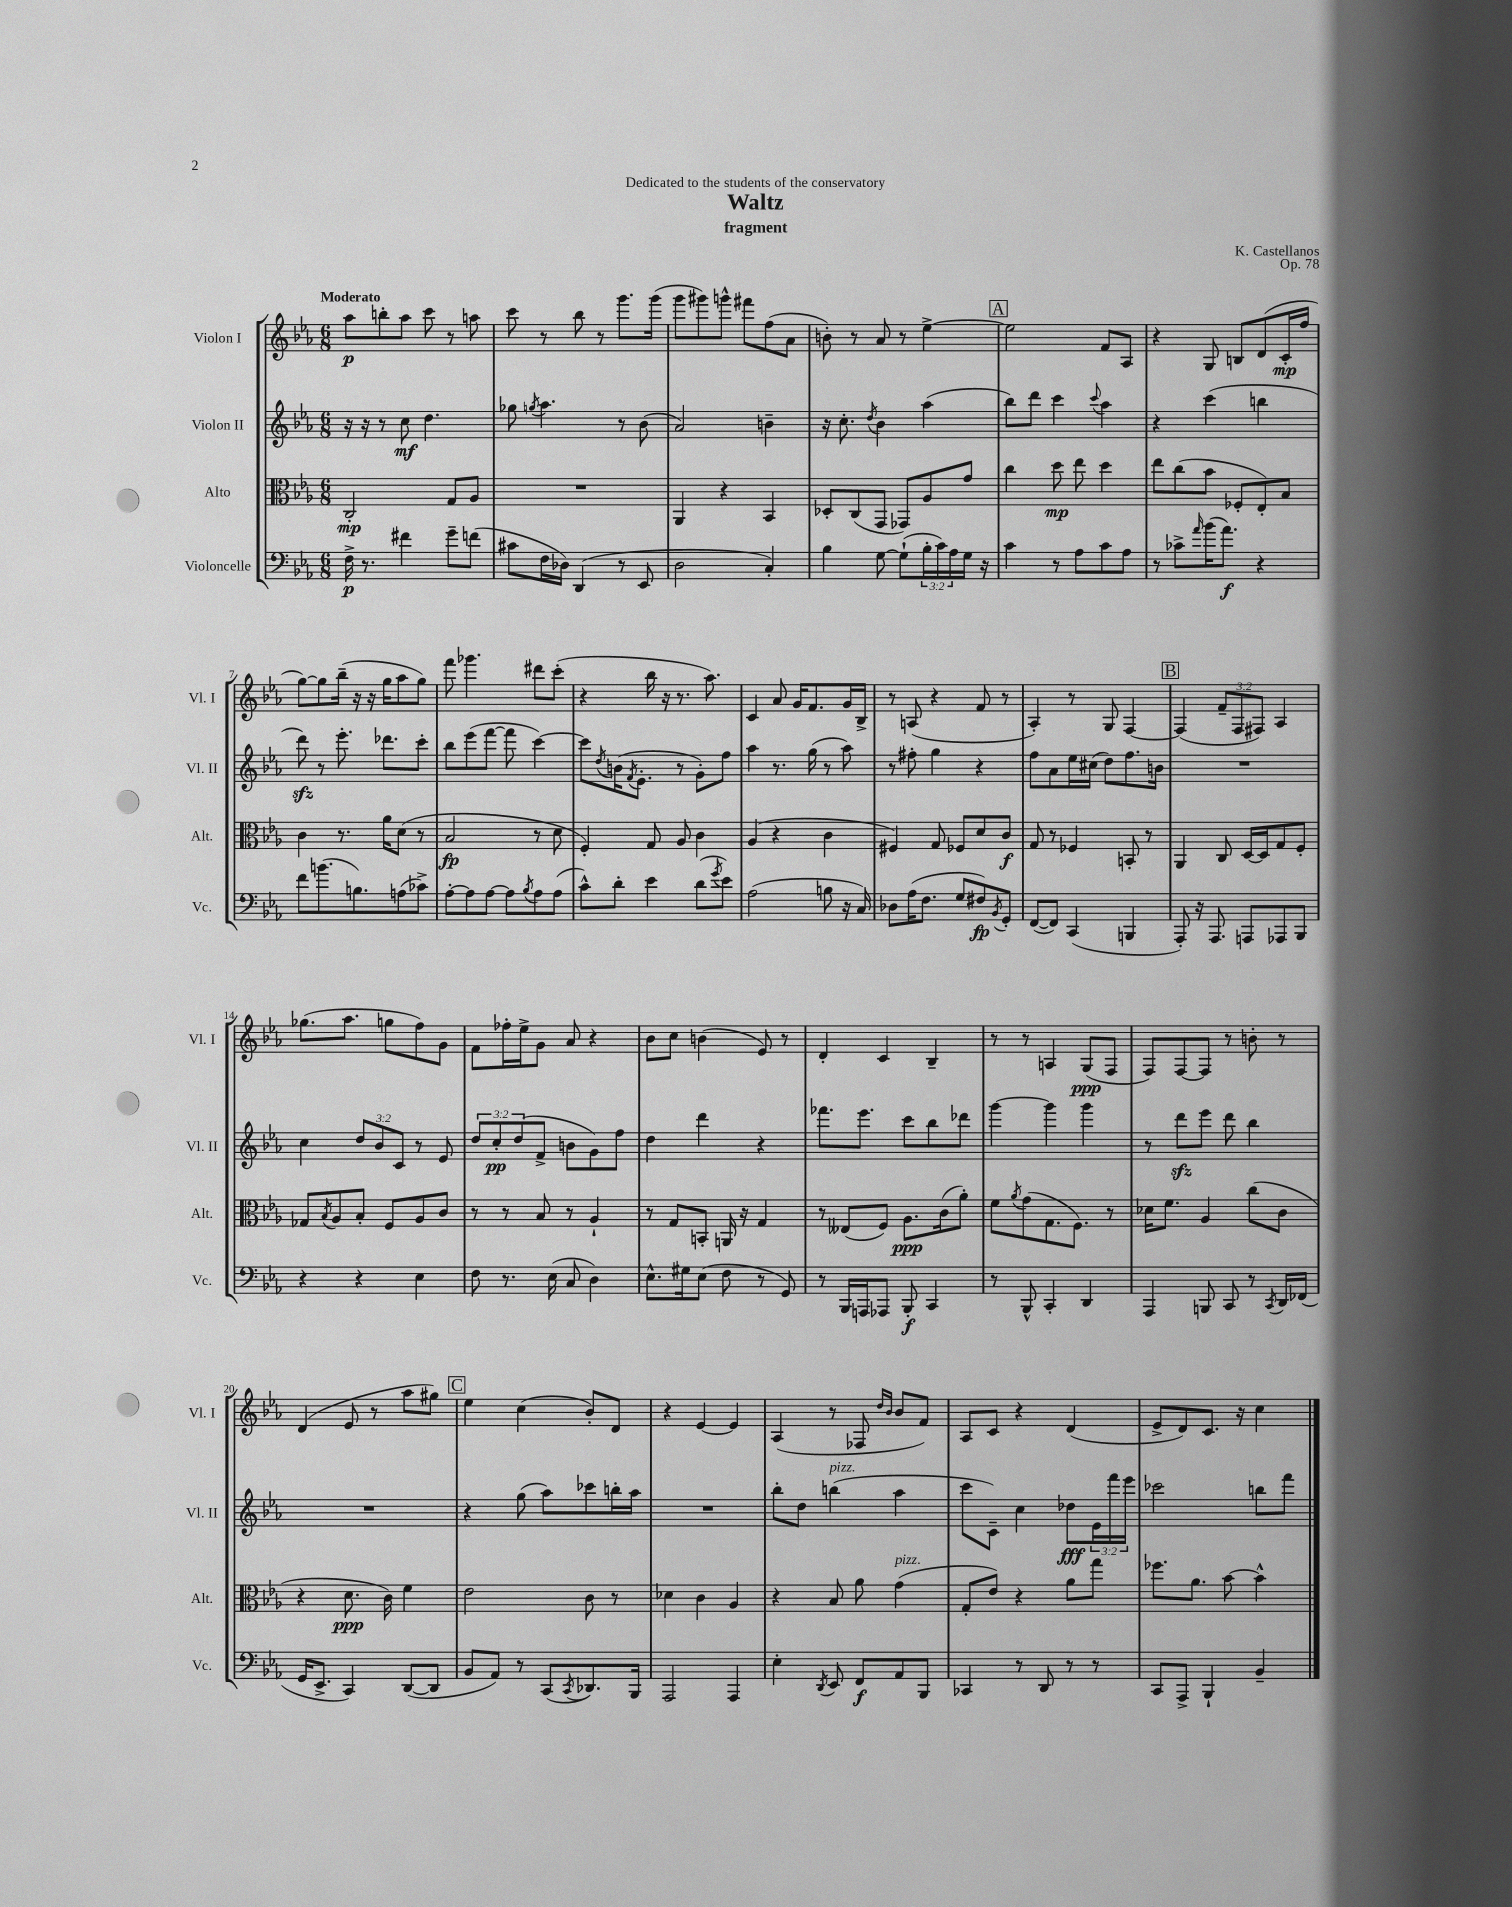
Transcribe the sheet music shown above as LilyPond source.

\header { title = "Waltz" composer = "K. Castellanos" subtitle = "fragment" dedication = "Dedicated to the students of the conservatory" opus = "Op. 78" }
<<
\new StaffGroup <<
\new Staff = "s0" \with { instrumentName = "Violon I" shortInstrumentName = "Vl. I" } {
    \clef treble \key ees \major \numericTimeSignature \time 6/8 \override Staff.TupletNumber.text = #tuplet-number::calc-fraction-text \tempo "Moderato"
    aes''8\p b''8-. aes''8 c'''8 r8 a''8 |
    c'''8 r8 bes''8 r8 g'''8. g'''16( |
    g'''8 gis'''8) g'''8-^ fis'''8 f''8( aes'8 |
    b'8-.) r8 aes'8 r8 ees''4~-> |
    \mark \markup { \box "A" } ees''2 f'8 aes8 |
    r4 g8 b8 d'8( c'16-.\mp f''16 |
    g''8~) g''8 bes''16--( r16 r16 g''16 aes''8 g''8) |
    f'''8 ges'''4. dis'''8 c'''8-.( |
    r4 bes''16 r16 r8. aes''8.) |
    c'4 aes'8 g'16 f'8. g'16 bes16-> |
    r8 a8( r4 f'8 r8 |
    aes4-.) r8 g8 f4~ |
    \mark \markup { \box "B" } f4( \tuplet 3/2 { f'8-- f8 fis8) } aes4 |
    ges''8.( aes''8. g''8 f''8) g'8 |
    f'8 fes''16-. ees''16-> g'8 aes'8 r4 |
    bes'8 c''8 b'4( ees'8) r8 |
    d'4-. c'4 bes4-- |
    r8 r8 a4 g8\ppp( f8 |
    f8) f8~ f8 r8 b'8-. r8 |
    d'4( ees'8 r8 aes''8 gis''8) |
    \mark \markup { \box "C" } ees''4 c''4( bes'8-.) d'8 |
    r4 ees'4~ ees'4 |
    aes4( r8 fes8 \grace { d''16 bes'16 } bes'8 f'8) |
    aes8 c'8 r4 d'4( |
    ees'8-> d'8) c'8. r16 c''4 \bar "|." |
}
\new Staff = "s1" \with { instrumentName = "Violon II" shortInstrumentName = "Vl. II" } {
    \clef treble \key ees \major \numericTimeSignature \time 6/8 \override Staff.TupletNumber.text = #tuplet-number::calc-fraction-text
    r16 r16 r8 c''8\mf d''4. |
    ges''8 \acciaccatura { g''8 } aes''4. r8 bes'8( |
    aes'2) b'4-- |
    r16 c''8.-. \acciaccatura { d''8 } bes'4 aes''4( |
    \mark \markup { \box "A" } bes''8) d'''8 c'''4 \appoggiatura { c'''8 } aes''4 |
    r4 c'''4( b''4 |
    d'''8\sfz) r8 ees'''8.-. des'''8. c'''8-. |
    bes''8 ees'''8( f'''8~ f'''8 c'''4~) |
    c'''8 \acciaccatura { d''8 } b'16( \acciaccatura { f'8 } ees'8.-. r8 g'8-.) f''8 |
    aes''4 r8. g''16( r8 aes''8) |
    r8 fis''8-. g''4 r4 |
    f''8 aes'8 ees''16 cis''16( d''8) f''8. b'16 |
    \mark \markup { \box "B" } R2. |
    c''4 \tuplet 3/2 { d''8 bes'8 c'8 } r8 ees'8 |
    \tuplet 3/2 { d''8 c''8-.\pp d''8( } f'8-> b'8 g'8) f''8 |
    d''4 d'''4 r4 |
    fes'''8. ees'''8. c'''8 bes''8 des'''8 |
    g'''4~ g'''4 g'''4 |
    r8 d'''8\sfz ees'''8 d'''8 bes''4 |
    R2. |
    \mark \markup { \box "C" } r4 g''8( aes''8) ces'''8 b''16-. aes''16 |
    R2. |
    bes''8-. d''8 b''4^\markup { \italic "pizz." }( aes''4 |
    c'''8 c'8--) c''4 des''8\fff \tuplet 3/2 { ees'16 f'''16 ees'''16 } |
    ces'''2 b''8 f'''8 \bar "|." |
}
\new Staff = "s2" \with { instrumentName = "Alto" shortInstrumentName = "Alt." } {
    \clef alto \key ees \major \numericTimeSignature \time 6/8
    c2-.\mp g8 aes8 |
    R2. |
    aes,4 r4 bes,4 |
    des8-. c8( g,8 ges,8) aes8 g'8 |
    \mark \markup { \box "A" } c''4 d''8\mp ees''8 d''4 |
    ees''8 c''8( bes'8 fes8-. ees8-.) bes8 |
    c'4 r8. aes'16 d'8( r8 |
    bes2\fp r8 d'8 |
    f4-.) g8 aes8 c'4 |
    aes4( r4 c'4 |
    fis4) g8 fes8 d'8 c'8\f |
    g8 r8 fes4 b,8-. r8 |
    \mark \markup { \box "B" } aes,4 c8 d16~ d16 g8 f8-. |
    ges8 \acciaccatura { bes8 } aes8 bes8-. f8 aes8 c'8 |
    r8 r8 bes8 r8 aes4-! |
    r8 g8 b,8-. a,16 r16 g4 |
    r8 eeses8( f8) aes8.\ppp c'16( aes'8-.) |
    f'8 \acciaccatura { aes'8 } g'8( g8. f8.) r8 |
    des'16 f'8. aes4 c''8( c'8 |
    r4 d'8.\ppp c'16) f'4 |
    \mark \markup { \box "C" } ees'2 c'8 r8 |
    des'4 c'4 aes4 |
    r4 bes8 aes'8 g'4^\markup { \italic "pizz." }( |
    g8-. ees'8) r4 aes'8 g''8 |
    fes''8. aes'8. bes'8~ bes'4-^ \bar "|." |
}
\new Staff = "s3" \with { instrumentName = "Violoncelle" shortInstrumentName = "Vc." } {
    \clef bass \key ees \major \numericTimeSignature \time 6/8 \override Staff.TupletNumber.text = #tuplet-number::calc-fraction-text
    f16->\p r8. fis'4 g'8-- f'8( |
    cis'8 f16 des16) d,4( r8 ees,8 |
    d2 c4-.) |
    bes4 g8~ g8-!( \tuplet 3/2 { bes16-. c'16) aes16 } g16 r16 |
    \mark \markup { \box "A" } c'4 r8 aes8 c'8 aes8 |
    r8 ces'8-> \grace { aes'16 } bes'16( aes'8.\f) r4 |
    f'8 b'8.( b8.) a8( ces'8->) |
    aes8~-. aes8 aes8~ aes8 \acciaccatura { bes8 } aes8 aes8( |
    c'8-^) d'8-. ees'4 d'8( \acciaccatura { g'8 } ees'8) |
    aes2( b8 r16 c16) |
    des8 aes16( f8. g8 fis8\fp) \acciaccatura { bes,8 } g,8-. |
    f,8~( f,8) c,4( b,,4 |
    \mark \markup { \box "B" } aes,,8-.) r16 aes,,8. a,,8 aes,,8 bes,,8 |
    r4 r4 ees4 |
    f8 r8. ees16( c8 d4) |
    ees8.-^ gis16 ees8( f8 r8 g,8) |
    r8 bes,,16 a,,16 aes,,8 bes,,8-.\f c,4 |
    r8 bes,,8-^ c,4-. d,4 |
    aes,,4 b,,8 c,8 r8 \acciaccatura { c,8 } d,16 fes,16( |
    g,16 ees,8.-> c,4) d,8~( d,8 |
    \mark \markup { \box "C" } bes,8 aes,8) r8 c,8( \acciaccatura { c,8 } des,8.) bes,,16 |
    aes,,2 aes,,4 |
    ees4-. \acciaccatura { d,8 } ees,8 f,8\f aes,8 bes,,8 |
    ces,4 r8 d,8 r8 r8 |
    c,8 aes,,8-> bes,,4-! bes,4-- \bar "|." |
}
>>
>>
